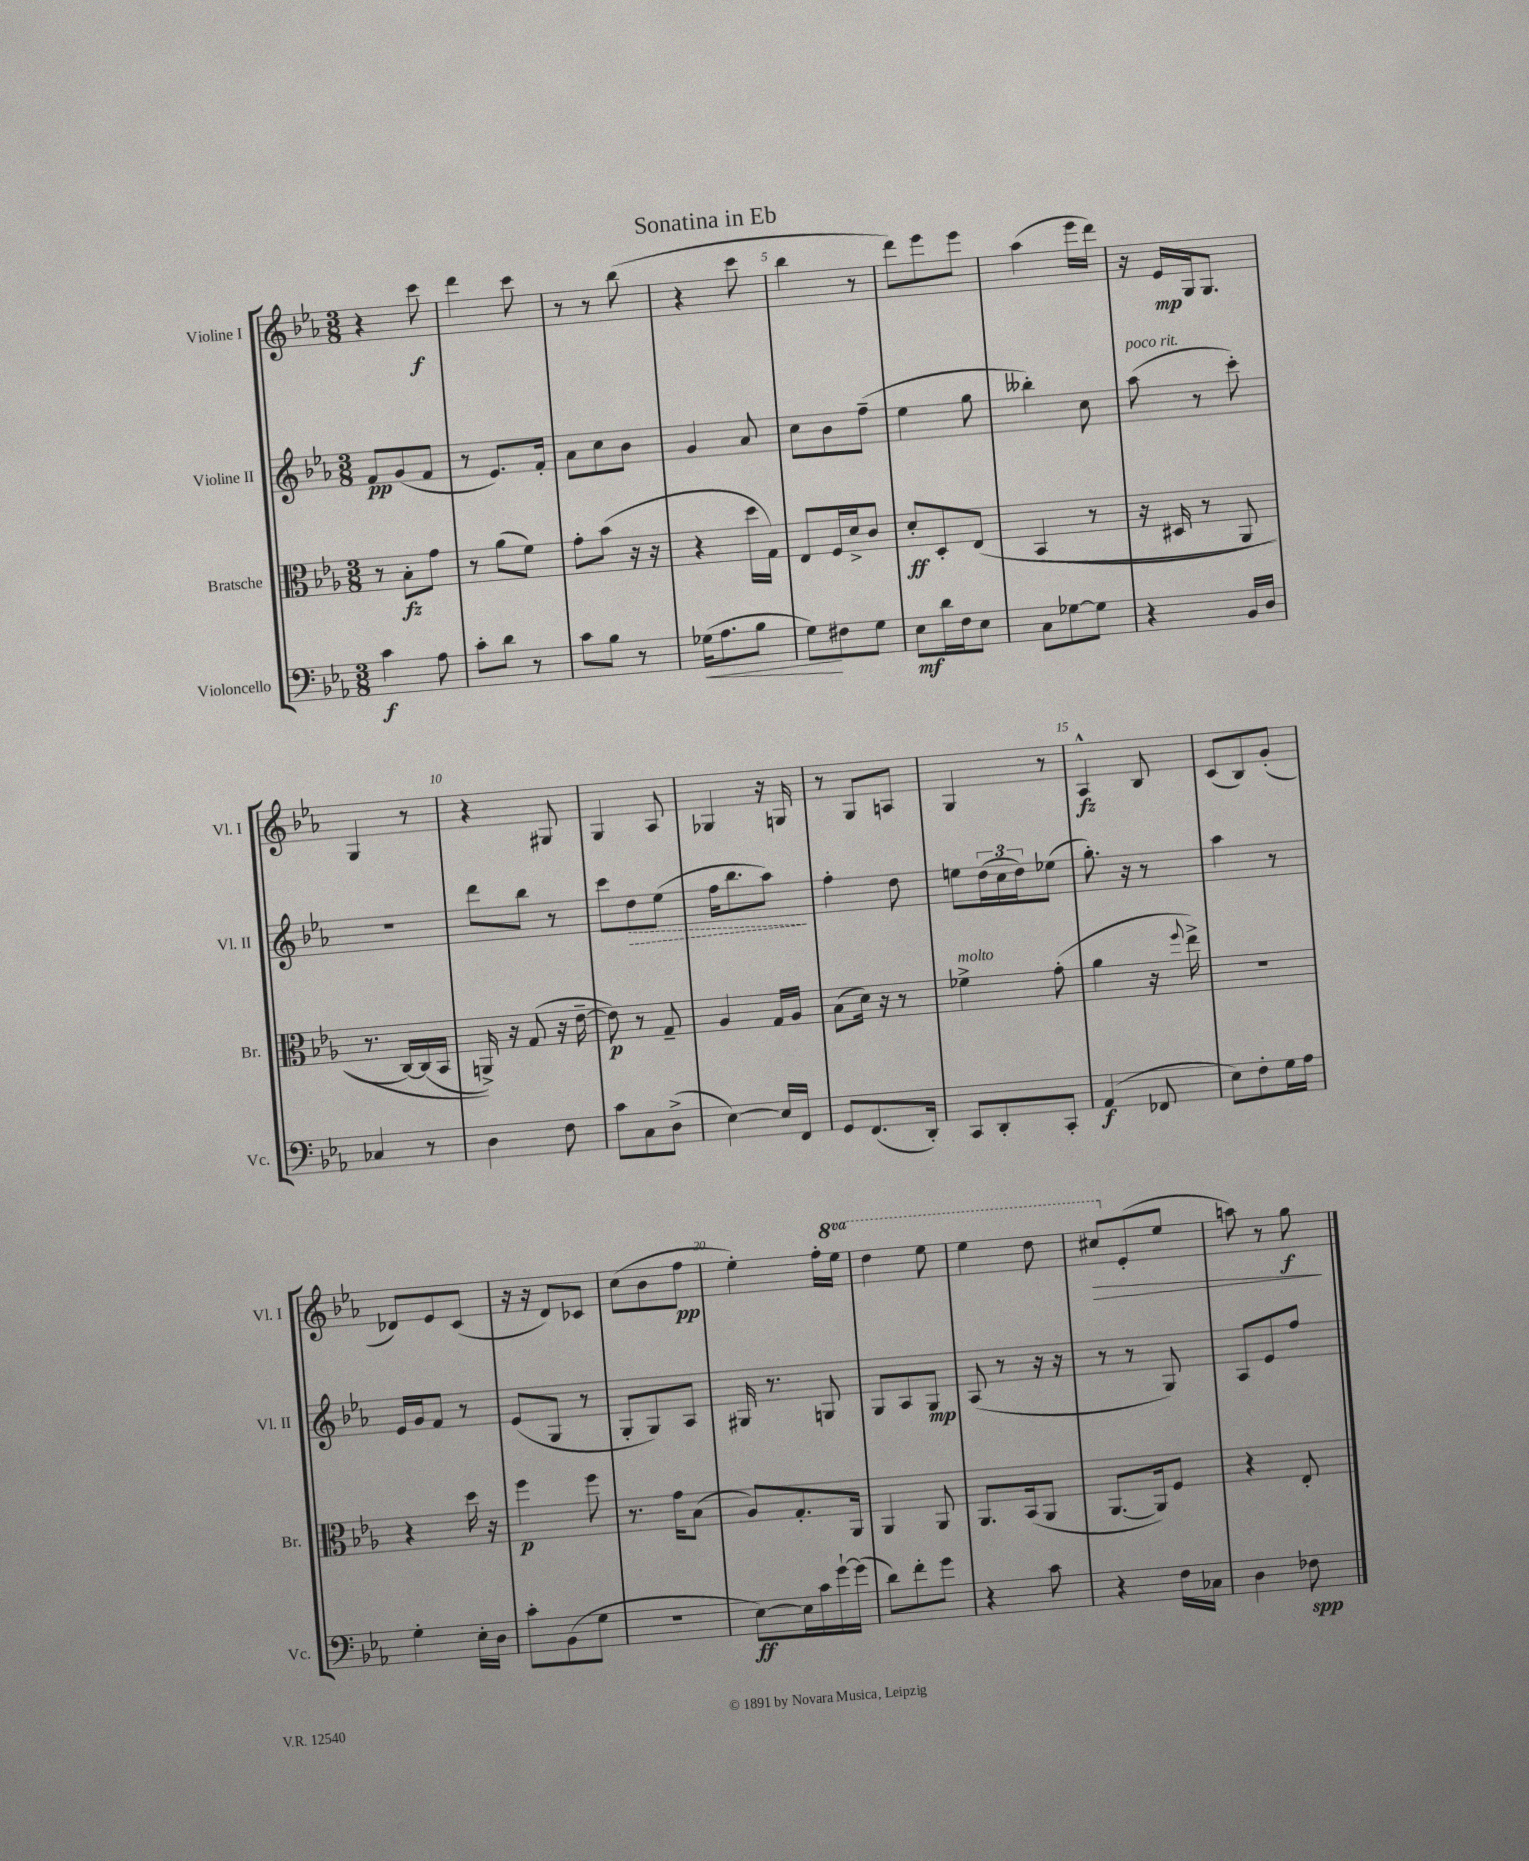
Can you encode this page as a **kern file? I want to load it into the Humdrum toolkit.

**kern	**kern	**kern	**kern
*staff4	*staff3	*staff2	*staff1
*clefF4	*clefC3	*clefG2	*clefG2
*k[b-e-a-]	*k[b-e-a-]	*k[b-e-a-]	*k[b-e-a-]
*M3/8	*M3/8	*M3/8	*M3/8
4c	8r	8f	4r
.	8B-'	(8g	.
8A-	8g	8f	8ccc
=	=	=	=
8c'	8r	8r	4ddd
8d	(8a-	8.e-)	.
8r	8f)	.	8ccc
.	.	16f'	.
=	=	=	=
8c	8g'	8a-	8r
8B-	(8b-	8cc	8r
8r	16r	8b-	(8bb-
.	16r	.	.
=	=	=	=
(16G-	4r	4g	4r
8.A-	.	.	.
8B-	16dd	8a-	8ccc
.	16G)	.	.
=	=	=	=
8G)	8E-	8cc	4bb-
8F#	16F	8b-	.
.	16d^	.	.
8G	8c	(8ff~	8r
=	=	=	=
8E-	8d'	4ee-	8ddd)
16d	8D'	.	8eee-
16F	.	.	.
8E-	&(8E-	8gg	8eee-
=	=	=	=
8C	(4BB-	4bb--')	(4aa-
[8G-	.	.	.
8G-]	8r	8cc	16eee-
.	.	.	16ddd)
=	=	=	=
4r	16r	(8aa-	16r
.	16D#	.	16e-
.	8r	8r	16G
.	.	.	8.G
16BB-	8AA-	8ccc')	.
16D	.	.	.
=	=	=	=
4C-	8.r	4.r	4G
.	[16C)	.	.
8r	(16C]	.	8r
.	16BB-	.	.
=	=	=	=
4D	16AA^)&)	8ddd	4r
.	16r	.	.
.	(8G	8bb-	.
8F	16r	8r	8G#
.	[16e-~	.	.
=	=	=	=
8c	8e-])	8ccc	4G
8C	8r	8dd	.
(8D^	8G~	(8ee-	8A-
=	=	=	=
[4E-)	4A-	16ff	4G-
.	.	8.bb-	.
16E-]	16G	8aa-)	16r
16FF	16A-	.	16G
=	=	=	=
8GG	(8B-	4ff'	8r
(8.FF	16d)	.	8G
.	16r	.	.
.	8r	8dd	8A
16DD')	.	.	.
=	=	=	=
8CC	4f-^	8ee	4G
8DD'	.	(24dd	.
.	.	24cc	.
.	.	24dd)	.
8CC'	(8g'	(8ee-	8r
=	=	=	=
(4AA-	4a-	8.gg')	4A-^^
.	.	16r	.
8FF-	16r	8r	8B-
.	8qqff	.	.
.	16ee-^)	.	.
=	=	=	=
8E-)	4.r	4aa-	(8c
8F'	.	.	8B-)
16G	.	8r	(8g'
16A-	.	.	.
=	=	=	=
4G'	4r	16e-	8d-)
.	.	16g	.
.	.	8f	8e-
16E-'	16dd	8r	(8c
16D	16r	.	.
=	=	=	=
8c'	4ff	(8e-	16r
.	.	.	16r
(8BB-	.	8G	8d)
8G	8ff	8r	8c-
=	=	=	=
4.r	8.r	8G'	(8cc
.	.	8G)	8b-
.	16g	.	.
.	(8B-	8A-	8ff
=	=	=	=
[8E-)	8A-)	16G#	4ee-')
.	.	8.r	.
16E-]	8.G'	.	.
16c	.	.	.
[16g`	.	8G	16ff'
(16g]	16AA-	.	16eee-
=	=	=	=
8d)	4AA-	8G	4ddd
8f'	.	8A-	.
8g	8AA-	8G	8eee-
=	=	=	=
4r	8.AA-	(8A-	4eee-
.	.	8r	.
.	(16BB-	.	.
8c	8AA-	16r	8ddd
.	.	16r	.
=	=	=	=
4r	[8.AA-	8r	8ccc#
.	.	8r	(8e-'
.	16AA-])	.	.
16F	8F	8G)	8ee-
16C-	.	.	.
=	=	=	=
4D	4r	8A-	8aa)
.	.	8e-	8r
8F-	8E-'	8ff	8gg
==	==	==	==
*-	*-	*-	*-
